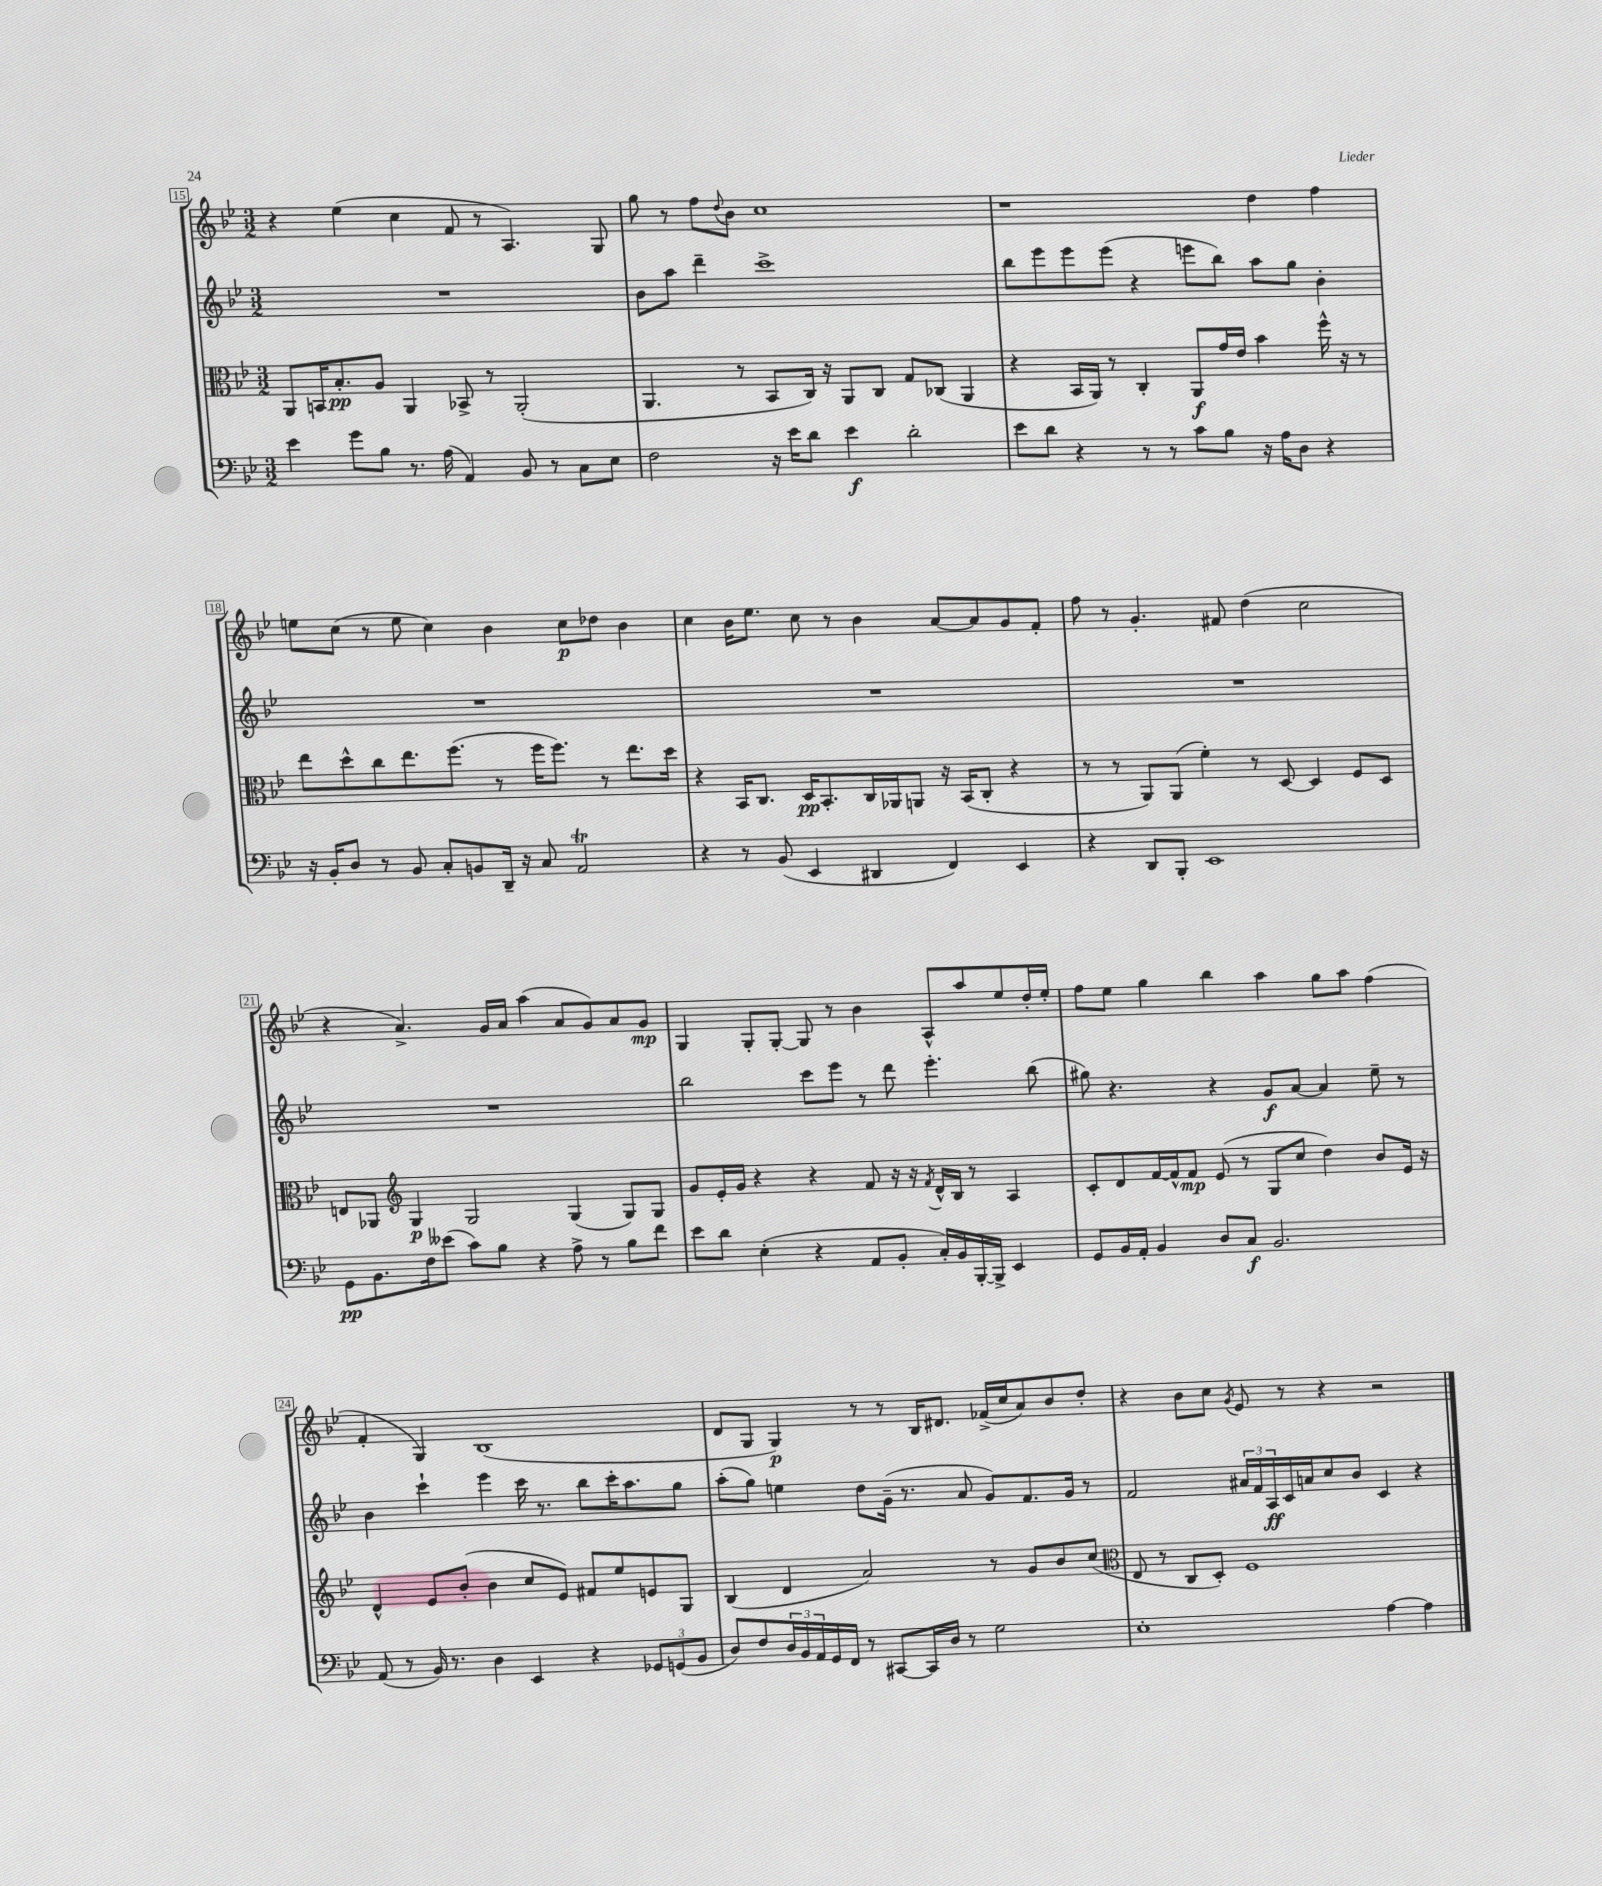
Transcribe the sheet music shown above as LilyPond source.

<<
\new StaffGroup <<
\new Staff = "s0" {
    \clef treble \key bes \major \numericTimeSignature \time 3/2
    r4 ees''4( c''4 f'8 r8 a4.) g8 |
    g''8 r8 f''8 \appoggiatura { d''8 } bes'8 c''1 |
    r1 d''4 f''4 |
    e''8 c''8( r8 e''8 c''4) bes'4 c''8\p des''8 bes'4 |
    c''4 bes'16 ees''8. c''8 r8 bes'4 a'8~ a'8 g'8 f'8-. |
    f''8 r8 g'4.-. fis'8 d''4( c''2 |
    r4 a'4.->) g'16 a'16 a''4( a'8 g'8) a'8 g'8\mp |
    g4 g8-. g8~-. g8 r8 bes'4 a8-^ a''8 ees''8 d''16-. ees''16-. |
    f''8 ees''8 g''4 bes''4 a''4 g''8 a''8 f''4( |
    f'4-. g4) bes1( |
    d'8 g8 g4\p) r8 r8 bes16 dis'8. fes'16->( c''16 a'8) bes'8 d''8-. |
    r4 bes'8 c''8 \acciaccatura { g'8 } ees'8 r8 r4 r2 \bar "|." |
}
\new Staff = "s1" {
    \clef treble \key bes \major \numericTimeSignature \time 3/2
    R1. |
    bes'8 a''8 d'''4-- c'''1-> |
    bes''8 ees'''8 ees'''8 ees'''8( r4 e'''8 bes''8) a''8 g''8 bes'4-. |
    R1. |
    R1. |
    R1. |
    R1. |
    bes''2 c'''8 ees'''8 r8 d'''8 ees'''4.-. bes''8( |
    gis''8) r4. r4 g'8\f a'8~ a'4 ees''8-- r8 |
    bes'4 c'''4-! ees'''4 c'''16 r8. bes''8 c'''16-. a''8. g''8 |
    a''8-.( g''8) e''4 d''8 g'16--( r8. a'8 g'8) f'8. g'16 r8 |
    f'2 \tuplet 3/2 { ais'16 f'16 a16\ff } c'16 a'16 c''8 bes'8 c'4 r4 \bar "|." |
}
\new Staff = "s2" {
    \clef alto \key bes \major \numericTimeSignature \time 3/2
    a,8 b,16 bes8.-.\pp a8 a,4 bes,8-> r8 a,2-.( |
    a,4. r8 bes,8 c16) r16 a,8 c8 g8 ces8( a,4 |
    r4 bes,16 a,16) r8 c4-. a,8\f g'16 ees'16 bes'4 f''16-^ r16 r8 |
    ees''8 d''8-^ c''8 ees''8. f''8.( r8 f''16 f''8.) r8 ees''8. d''16 |
    r4 bes,16 c8. d16\pp bes,8.-. c16 aes,16 a,8 r16 bes,16( c8-. r4 |
    r8 r8 a,8) a,8( f'4-.) r8 d8~ d4 f8 d8 |
    e8 aes,8 \clef treble g4\p g2 g4( g8) g8 |
    g'8 ees'16-. g'16 r4 r4 f'8 r16 r16 \acciaccatura { f'8 } d'16-^ bes16 r8 a4 |
    c'8-. d'8 f'16~ f'16-^ f'8\mp ees'8( r8 g8 c''8 d''4) bes'8 ees'16 r16 |
    d'4-^ ees'8 bes'8-.( bes'4 c''8 ees'8) fis'8 ees''8 e'8 g8 |
    bes4( d'4 a'2) r8 g'8 bes'8 c''8( |
    \clef alto ees8 r8 c8 d8-.) f1 \bar "|." |
}
\new Staff = "s3" {
    \clef bass \key bes \major \numericTimeSignature \time 3/2
    ees'4 g'8 bes8 r8. a16( a,4) bes,8 r8 c8 ees8 |
    f2 r16 ees'16 d'8 ees'4\f d'2-. |
    ees'8 d'8 r4 r8 r8 c'8 bes8 r16 a16 d8 r4 |
    r16 bes,16-. d8 r8 bes,8 c8-. b,8 d,16-- r16 c8 a,2\trill |
    r4 r8 bes,8( ees,4 dis,4 f,4) ees,4 |
    r4 d,8 bes,,8-. ees,1 |
    g,8\pp bes,8. f16 eeses'8( c'8) bes8 r4 a8-> r8 bes8 f'8 |
    ees'8 d'8 ees4-.( r4 a,8 bes,8-. c16-.) bes,16 bes,,16~-. bes,,16-> ees,4 |
    g,8 bes,16 a,16-. bes,4 d8 c8\f bes,2. |
    a,8( r8 bes,16) r8. d4 ees,4 r4 \tuplet 3/2 { ges,8 g,8( bes,8 } |
    d8) f8 \tuplet 3/2 { d16 bes,16 a,16 } g,16 f,16 r8 cis,8~ cis,16 d16 r8 g2 |
    ees1-. a4~ a4 \bar "|." |
}
>>
>>
\layout { \context { \Score currentBarNumber = #15 \override BarNumber.stencil = #(make-stencil-boxer 0.1 0.3 ly:text-interface::print) } }
